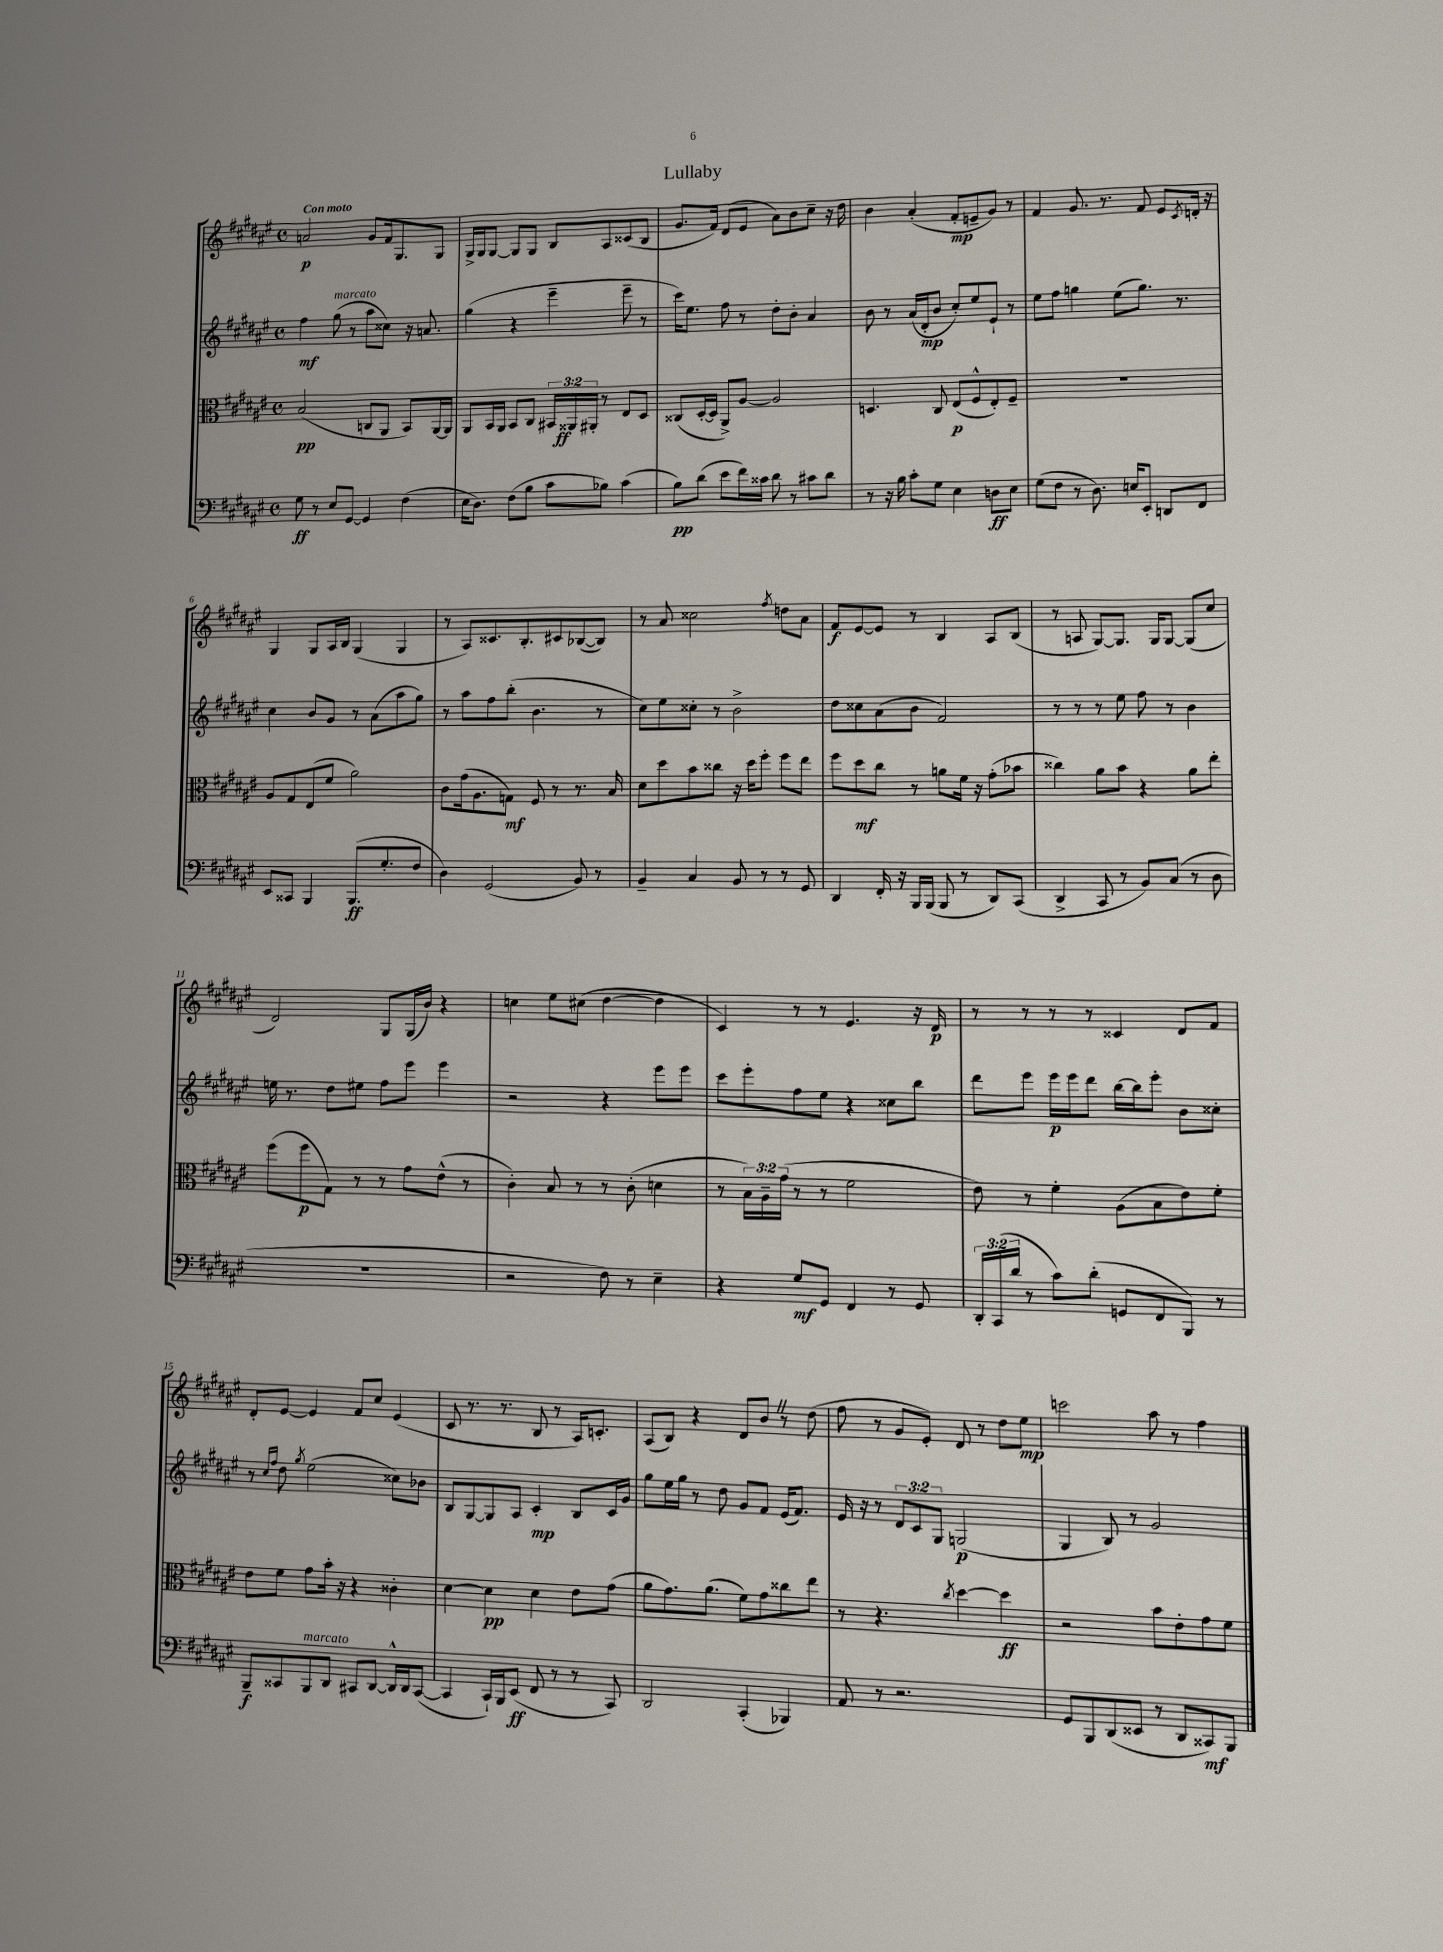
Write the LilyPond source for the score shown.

\header { title = "Lullaby" }
<<
\new StaffGroup <<
\new Staff = "s0" {
    \clef treble \key fis \major \defaultTimeSignature \time 4/4 \tempo "Con moto"
    a'2\p gis'8 fis'16 gis8. gis8 |
    gis16-> gis16 gis8~ gis8 gis8 b8 ais8 cisis'8( b8 |
    gis'8. fis'16) dis'8( eis'8 ais'8) b'8 cis''8-- r16 dis''16 |
    b'4 ais'4-.( fis'8-.\mp e'8-- gis'8) r8 |
    fis'4 gis'8. r8. fis'8 eis'8 \acciaccatura { cis'8 } d'16-. r16 |
    gis4 gis8 ais16 b16 gis4( gis4 |
    r8 ais8) cisis'8. b8.-. cis'8 bes8~( bes8) |
    r8 ais'8 cisis''2 \acciaccatura { fis''8 } d''8 ais'8 |
    fis'8\f eis'8~ eis'8 r8 b4 ais8 b8( |
    r8 a8 gis8~) gis8. gis16 gis8~ gis8( cis''8 |
    dis'2) gis8 gis16( b'16) r4 |
    c''4 eis''8 cis''8( dis''4~ dis''4 |
    cis'4) r8 r8 eis'4. r16 dis'16\p |
    r8 r8 r8 r8 cisis'4 dis'8 fis'8 |
    dis'8-. eis'8~ eis'4 fis'8 cis''8 eis'4( |
    cis'8 r8. r8. b8 r8 ais16) c'8.-. |
    ais8( b8) r4 dis'8 b'8 \once \override BreathingSign.text = \markup { \musicglyph "scripts.caesura.straight" } \breathe r8 dis''8( |
    fis''8 r8 gis'8 eis'8-.) dis'8 r8 dis''8 eis''8\mp |
    c'''2 ais''8 r8 fis''4 \bar "|." |
}
\new Staff = "s1" {
    \clef treble \key fis \major \defaultTimeSignature \time 4/4 \override Staff.TupletNumber.text = #tuplet-number::calc-fraction-text
    fis''4\mf gis''8^\markup { \italic "marcato" }( r8 ais''8 cisis''8) r16 a'8. |
    gis''4( r4 eis'''4-- eis'''8-- r8 |
    cis'''16) eis''8. fis''8 r8 dis''8-. b'8-. ais'4 |
    b'8 r8 ais'16( dis'16-.\mp b'8 cis''8-.) eis''8 eis'8-! r8 |
    eis''8 fis''8 g''4 eis''8( g''8.) r8. |
    cis''4 b'8 gis'8 r8 ais'8( ais''8 gis''8) |
    r8 ais''8 fis''8 b''8-.( b'4. r8 |
    cis''8) eis''8 cisis''8-. r8 b'2-> |
    dis''8 cisis''8 ais'8( b'8 fis'2) |
    r8 r8 r8 eis''8 fis''8 r8 b'4 |
    e''16 r8. dis''8 eis''8 fis''8 eis'''8 eis'''4 |
    r2 r4 eis'''8 eis'''8 |
    cis'''8 eis'''8-. fis''8 eis''8 r4 cisis''8 b''8 |
    dis'''8 eis'''8 eis'''16\p eis'''16 dis'''8 b''16~ b''16 eis'''8-. b'8 cisis''8-. |
    r8 \grace { cis''16 fis''16 } dis''8 \acciaccatura { gis''8 } eis''2( cisis''8) bes'8 |
    b8 gis8~ gis8 ais8 cis'4-.\mp b8 cis'16 gis'16 |
    gis''8 eis''16 gis''16 r8 dis''8 gis'8 fis'8 eis'16( fis'8.) |
    eis'16 r16 r8 \tuplet 3/2 { dis'8 cis'8 gis8 } g2\p( |
    gis4 b8) r8 gis'2 \bar "|." |
}
\new Staff = "s2" {
    \clef alto \key fis \major \defaultTimeSignature \time 4/4 \override Staff.TupletNumber.text = #tuplet-number::calc-fraction-text
    b2\pp( c8 ais,8 b,8) ais,16~ ais,16 |
    ais,8 b,16 ais,16 b,8 cis8 \tuplet 3/2 { bis,16 aisis,16\ff ais,16-. } r8 eis8 dis8 |
    cisis8( dis16~-. dis16 ais,8->) ais8~ ais2 |
    d4. cis8 eis8\p( fis8-^ eis8-.) fis8-- |
    r1 |
    ais8 gis8 eis8( fis'8 ais'2) |
    cis'8 gis'16( ais8. g8\mf) fis8 r8 r8. b16 |
    dis'8 dis''8 b'8 cisis''8 r16 dis''16 fis''8-. fis''8 eis''8 |
    fis''8 dis''8\mf cis''8 r8 a'8 fis'16 r16 gis'8-.( bes'8 |
    cisis''4) ais'8 b'8 r4 ais'8 eis''8-. |
    fis''8( fis''8\p gis8) r8 r8 gis'8 eis'8-^( r8 |
    cis'4-.) b8 r8 r8 cis'8-.( d'4 |
    r8 \tuplet 3/2 { b16) ais16-- gis'16( } r8 r8 fis'2 |
    eis'8) r8 fis'4-. ais8( b8 eis'8) fis'8-. |
    eis'8 fis'8 gis'8 b'16-. r16 r4 cisis'4-. |
    dis'4~ dis'4\pp dis'4 eis'8 gis'8( |
    ais'8 gis'8.) ais'8.( fis'8) gis'8 cisis''8 eis''8 |
    r8 r4. \acciaccatura { cis''8 } dis''4~ dis''4\ff |
    r2 b'8 eis'8-. gis'8 fis'8 \bar "|." |
}
\new Staff = "s3" {
    \clef bass \key fis \major \defaultTimeSignature \time 4/4 \override Staff.TupletNumber.text = #tuplet-number::calc-fraction-text
    gis8\ff r8 eis8 gis,8~ gis,4 fis4( |
    eis16 dis8.) fis8( b8 cis'8 bes8) cis'4( |
    b8\pp) dis'8( eis'8 fis'16) cisis'16 dis'8 r8 cis'8 dis'8 |
    r8 r16 b16 cis'8-. gis8 eis4 d8\ff eis8 |
    gis8( fis8 r8 dis8.) e16 eis,8-. d,8 fis,8 |
    eis,8 cisis,8 b,,4 b,,8.\ff( gis8.-. fis8 |
    dis4) gis,2( b,8) r8 |
    b,4-- cis4 b,8 r8 r8 gis,8 |
    dis,4 fis,16-. r16 b,,16 b,,16( b,,8 r8 dis,8) cis,8( |
    dis,4-> cis,8 r8 b,8) cis8( r8 dis8 |
    R1 |
    r2 fis8) r8 eis4-- |
    r4 gis8\mf gis,8 fis,4 r8 gis,8 |
    \tuplet 3/2 { dis,16-. cis,16( dis'16 } r8 cis'8) dis'8-.( g,8 fis,8 b,,8) r8 |
    b,,8--\f cisis,8 b,,8^\markup { \italic "marcato" } dis,8 cis,8 dis,8~ dis,16-^ dis,16 cis,8~( |
    cis,4 cis,16-!) b,,16 eis,8\ff( fis,8 r8 r8 cis,8) |
    dis,2 cis,4-.( bes,,4) |
    ais,8 r8 r2. |
    gis,8 b,,8 dis,8( eisis,8 r8 dis,8 cisis,8\mf) b,,8 \bar "|." |
}
>>
>>
